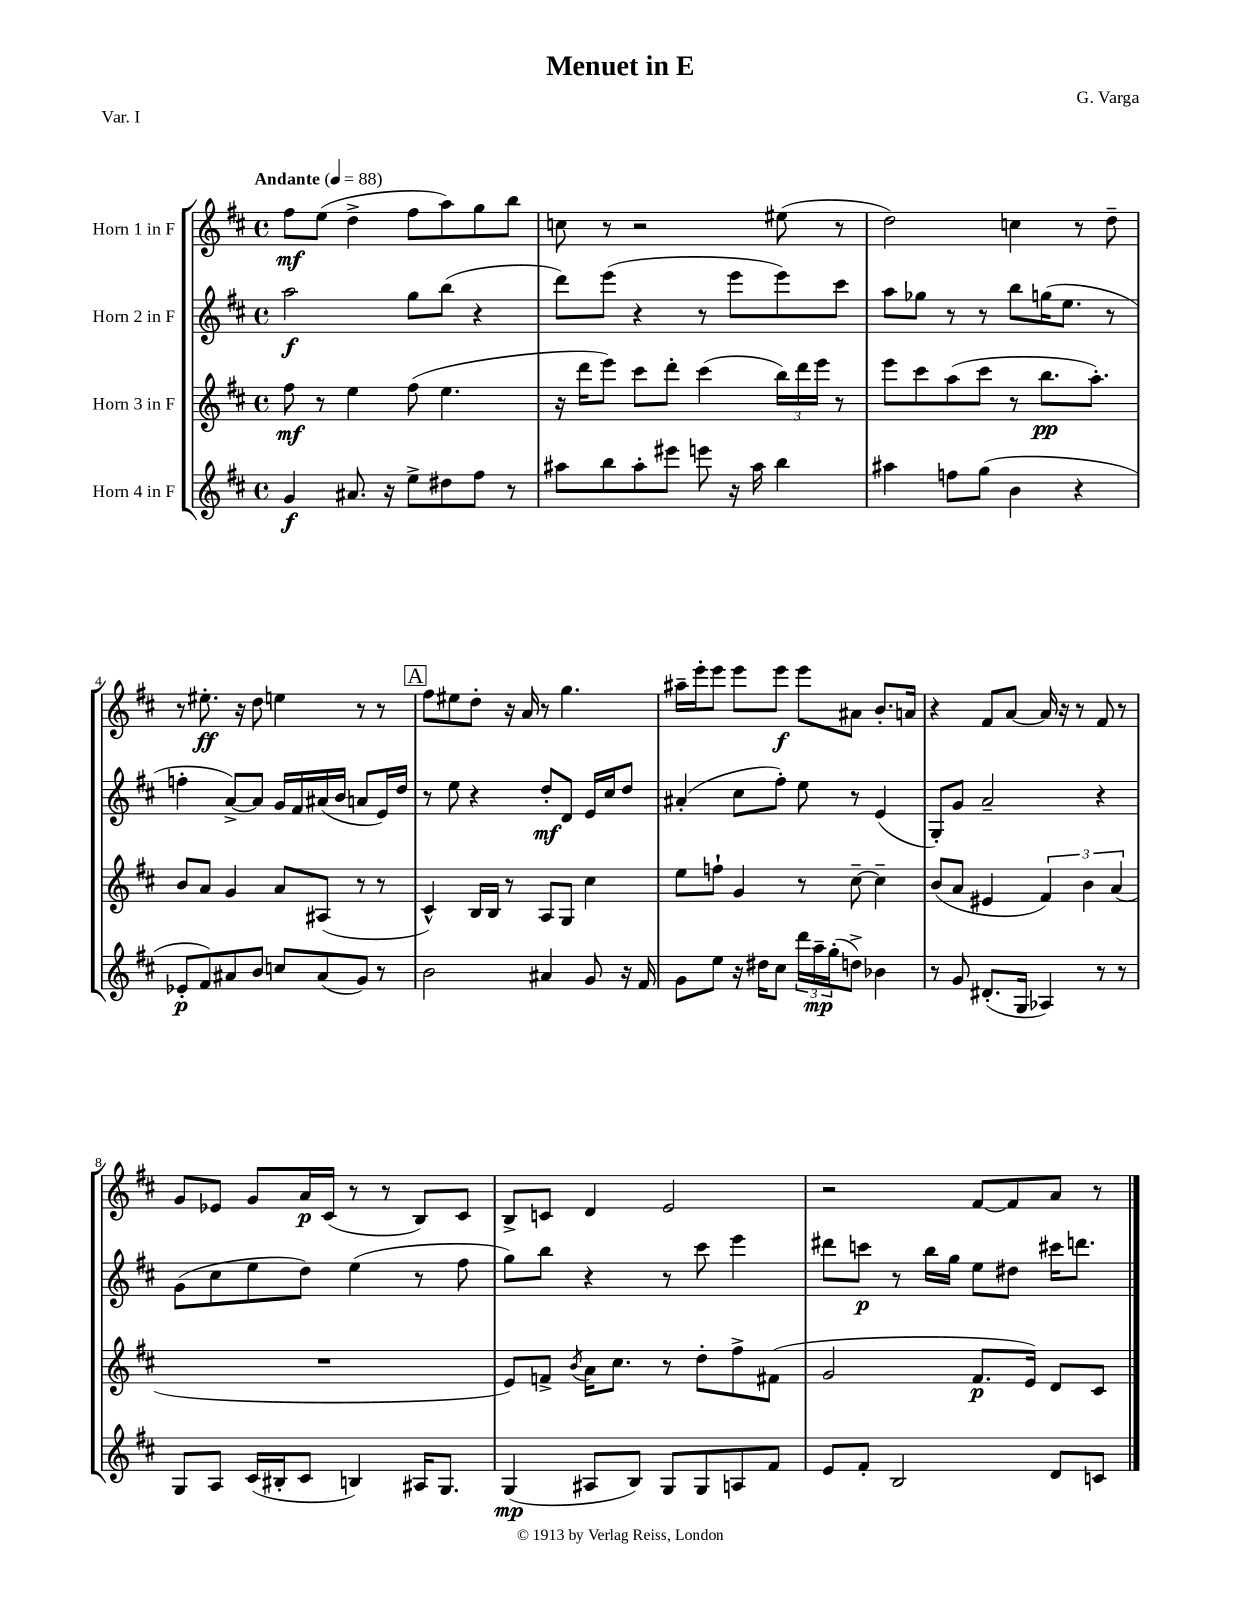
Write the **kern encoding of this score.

**kern	**kern	**kern	**kern
*staff4	*staff3	*staff2	*staff1
*clefG2	*clefG2	*clefG2	*clefG2
*k[f#c#]	*k[f#c#]	*k[f#c#]	*k[f#c#]
*M4/4	*M4/4	*M4/4	*M4/4
*met(c)	*met(c)	*met(c)	*met(c)
*MM88	*MM88	*MM88	*MM88
4g	8ff#	2aa	8ff#
.	8r	.	(8ee
8.a#	4ee	.	4dd^
16r	.	.	.
8ee^	(8ff#	8gg	8ff#
8dd#	4.ee	(8bb	8aa)
8ff#	.	4r	8gg
8r	.	.	8bb
=	=	=	=
8aa#	16r	8ddd)	8cc
.	16ddd	.	.
8bb	8eee)	(8eee	8r
8aa#'	8ccc#	4r	2r
8eee#	8ddd'	.	.
8eee	(4ccc#	8r	.
16r	.	8eee	.
16aa#	.	.	.
4bb	24bb)	8eee)	(8ee#
.	24ddd	.	.
.	24eee	.	.
.	8r	8ccc#	8r
=	=	=	=
4aa#	8eee	8aa	2dd)
.	8ccc#	8gg-	.
8ff	(8aa	8r	.
(8gg	8ccc#	8r	.
4b	8r	8bb	4cc
.	8.bb	(16gg	.
.	.	8.ee	.
4r	.	.	8r
.	8.aa')	.	.
.	.	8r	8dd~
=	=	=	=
8e-'	8b	4ff'	8r
8f#)	8a	.	8.ee#'
8a#	4g	[8a^)	.
.	.	.	16r
8b	.	8a]	8dd
8cc	8a	16g	4ee
.	.	16f#	.
(8a#	(8A#	(16a#	.
.	.	16b	.
8g)	8r	8a	8r
8r	8r	16e)	8r
.	.	16dd	.
=	=	=	=
2b	4c#^^)	8r	8ff#
.	.	8ee	8ee#
.	16B	4r	8dd'
.	16B	.	.
.	8r	.	16r
.	.	.	16a
4a#	8A	8dd'	8r
.	8G	8d	4.gg
8g	4cc#	16e	.
.	.	16cc#	.
16r	.	8dd	.
16f#	.	.	.
=	=	=	=
8g	8ee	(4a#'	16aa#~
.	.	.	16eee'
8ee	8ff`	.	8eee
16r	4g	8cc#	8eee
16dd#	.	.	.
8cc#	.	8ff#')	8eee
24ddd	8r	8ee	8eee
24aa~	.	.	.
(24gg'	.	.	.
8dd^)	[8cc#~	8r	8a#
4b-	4cc#~]	(4e	8.b'
.	.	.	16a
=	=	=	=
8r	(8b	8G')	4r
8g	8a	8g	.
(8.d#'	4e#	2a~	8f#
.	.	.	[8a
16G	.	.	.
4A-)	6f#)	.	16a]
.	.	.	16r
.	.	.	8r
.	6b	.	.
8r	.	4r	8f#
.	(6a	.	.
8r	.	.	8r
=	=	=	=
8G	1r	(8g	8g
8A	.	8cc#	8e-
(16c#	.	8ee	8g
16B#'	.	.	.
8c#	.	8dd)	16a
.	.	.	(16c#
4B)	.	(4ee	8r
.	.	.	8r
16A#	.	8r	8B)
8.G	.	.	.
.	.	8ff#	8c#
=	=	=	=
(4G	8e)	8gg)	8B^
.	8f^	8bb	8c
.	8qb	.	.
8A#	16a	4r	4d
.	8.cc#	.	.
8B)	.	.	.
8G	8r	8r	2e
8G	8dd'	8ccc#	.
8A	8ff#^	4eee	.
8f#	(8f#	.	.
=	=	=	=
8e	2g	8ddd#	2r
8f#'	.	8ccc	.
2B	.	8r	.
.	.	16bb	.
.	.	16gg	.
.	8.f#	8ee	[8f#
.	.	8dd#	8f#]
.	16e)	.	.
8d	8d	16ccc#	8a
.	.	8.ddd	.
8c	8c#	.	8r
==	==	==	==
*-	*-	*-	*-
